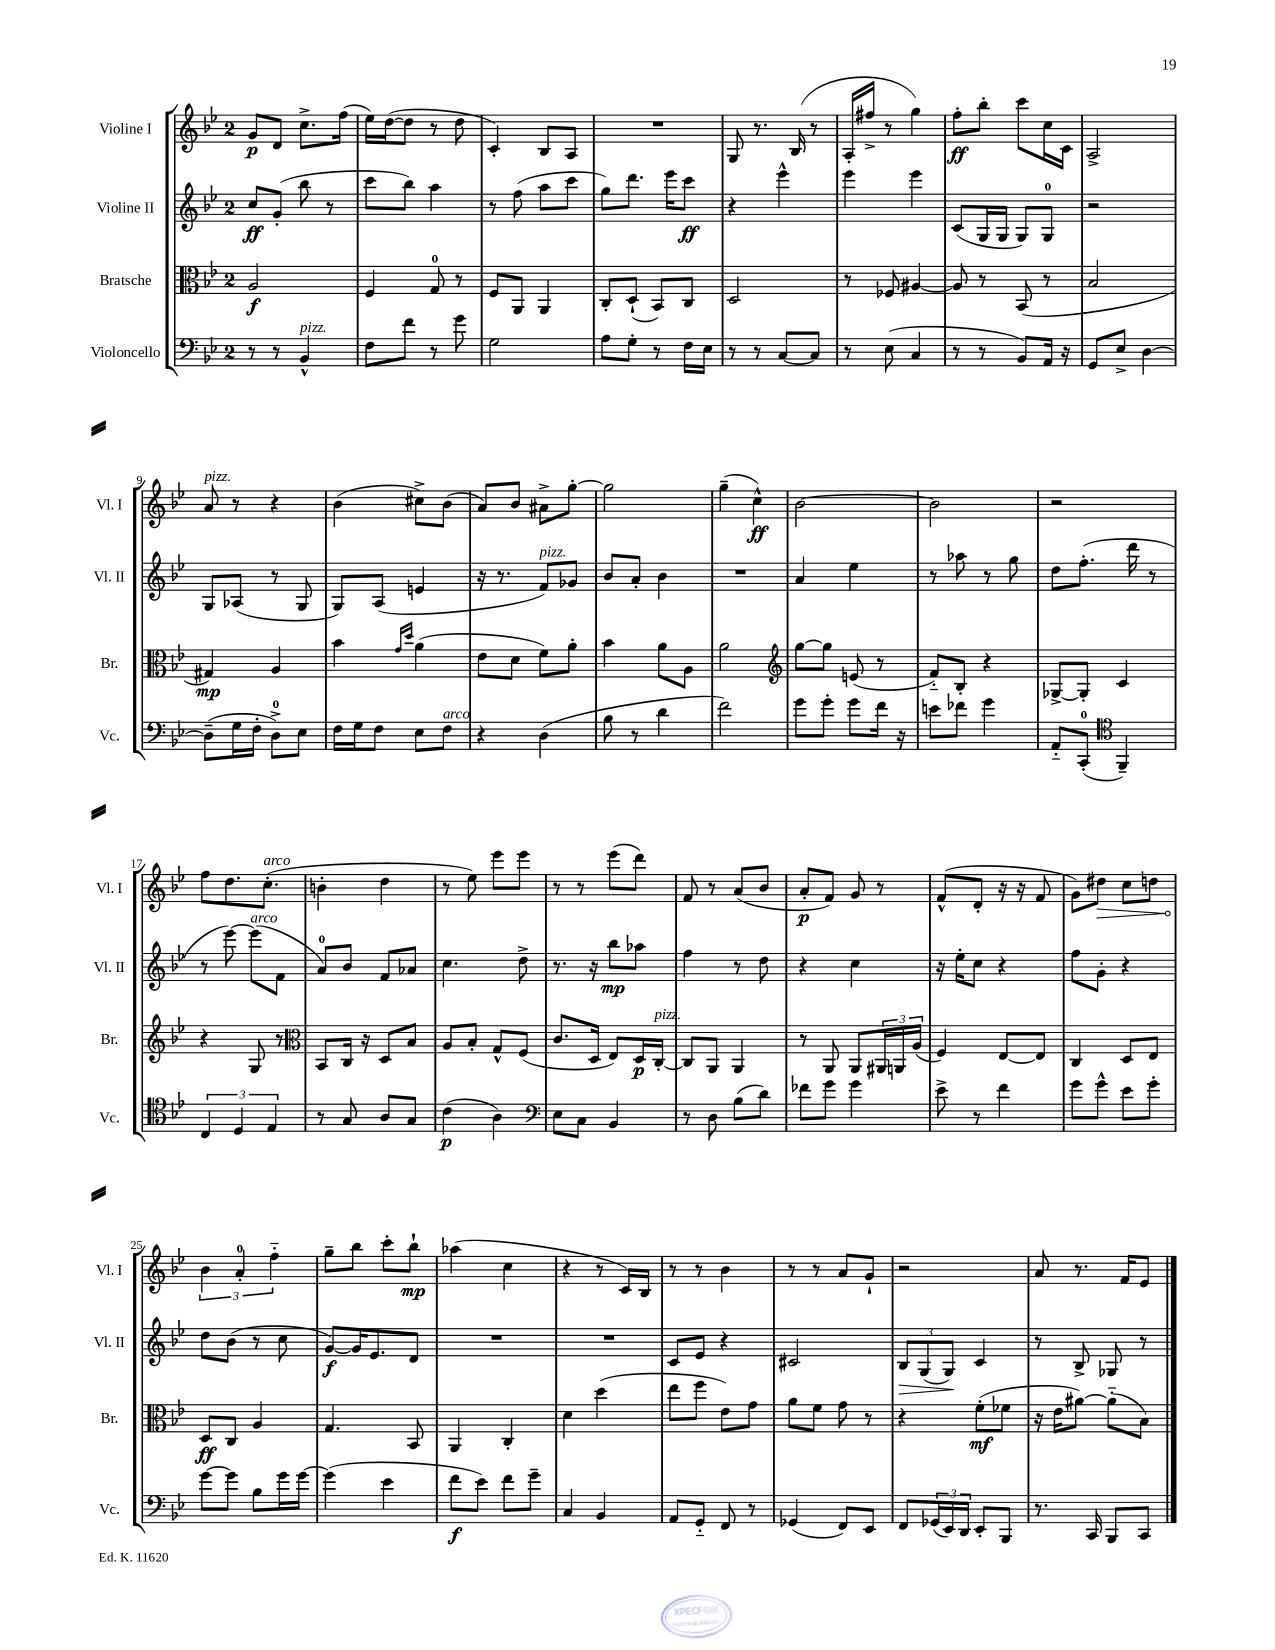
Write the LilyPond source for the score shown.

<<
\new StaffGroup <<
\new Staff = "s0" \with { instrumentName = "Violine I" shortInstrumentName = "Vl. I" } {
    \clef treble \key bes \major \once \override Staff.TimeSignature.style = #'single-digit \time 2/4
    g'8\p d'8 c''8.-> f''16( |
    ees''16) d''16~( d''8 r8 d''8 |
    c'4-.) bes8 a8 |
    R2 |
    g8 r8. bes16( r8 |
    a16-. fis''16-> r8 g''4) |
    f''8-.\ff bes''8-. c'''8 c''16 c'16 |
    a2-> |
    a'8^\markup { \italic "pizz." } r8 r4 |
    bes'4( cis''8->) bes'8( |
    a'8) bes'8 ais'8-> g''8~-. |
    g''2 |
    g''4--( c''4-^\ff) |
    bes'2~ |
    bes'2 |
    r2 |
    f''8 d''8. c''8.-.^\markup { \italic "arco" }( |
    b'4-. d''4 |
    r8 ees''8) ees'''8 ees'''8 |
    r8 r8 ees'''8( d'''8) |
    f'8 r8 a'8( bes'8 |
    a'8-.\p f'8) g'8 r8 |
    f'8-^( d'8-. r16 r16 f'8 |
    g'8) \once \override Hairpin.circled-tip = ##t dis''8\> c''8 d''8 |
    \tuplet 3/2 { bes'4\! a'4-0-. f''4-_ } |
    g''8-- bes''8 c'''8-. bes''8-!\mp |
    aes''4( c''4 |
    r4 r8 c'16) bes16 |
    r8 r8 bes'4 |
    r8 r8 a'8 g'8-! |
    r2 |
    a'8 r8. f'16 ees'8 \bar "|." |
}
\new Staff = "s1" \with { instrumentName = "Violine II" shortInstrumentName = "Vl. II" } {
    \clef treble \key bes \major \once \override Staff.TimeSignature.style = #'single-digit \time 2/4
    c''8\ff g'8-.( bes''8 r8 |
    c'''8 bes''8) a''4 |
    r8 f''8( a''8 c'''8 |
    g''8) d'''8. ees'''16 c'''8\ff |
    r4 ees'''4-^ |
    ees'''4 ees'''4 |
    c'8( g16 g16 g8) g8-0 |
    r2 |
    g8 aes8( r8 g8 |
    g8) a8( e'4 |
    r16 r8. f'8^\markup { \italic "pizz." }) ges'8 |
    bes'8 a'8-. bes'4 |
    R2 |
    a'4 ees''4 |
    r8 aes''8 r8 g''8 |
    d''8 f''8.-.( d'''16 r8 |
    r8 ees'''8~) ees'''8^\markup { \italic "arco" }( f'8 |
    a'8-0) bes'8 f'8 aes'8 |
    c''4. d''8-> |
    r8. r16 bes''8\mp aes''8 |
    f''4 r8 d''8 |
    r4 c''4 |
    r16 ees''16-. c''8 r4 |
    f''8 g'8-. r4 |
    d''8 bes'8( r8 c''8 |
    g'8~\f) g'16 ees'8. d'8 |
    R2 |
    R2 |
    c'8 ees'8 r4 |
    cis'2 |
    \tuplet 3/2 { bes8\> g8( g8\!) } c'4 |
    r8 bes8-> ges8 r8 \bar "|." |
}
\new Staff = "s2" \with { instrumentName = "Bratsche" shortInstrumentName = "Br." } {
    \clef alto \key bes \major \once \override Staff.TimeSignature.style = #'single-digit \time 2/4
    a2\f |
    f4 g8-0 r8 |
    f8 a,8 a,4 |
    c8-. d8-!( bes,8) c8 |
    d2 |
    r8 fes8 ais4~ |
    ais8 r8 bes,8( r8 |
    bes2 |
    gis4\mp) a4 |
    bes'4 \grace { g'16 d''16 } a'4( |
    ees'8 d'8 f'8) a'8-. |
    bes'4 a'8 a8 |
    a'2 |
    \clef treble g''8~ g''8 e'8( r8 |
    f'8-_) bes8-. r4 |
    ges8~-> ges8-. c'4 |
    r4 g8 r8 |
    \clef alto bes,8 c16 r16 d8 bes8 |
    a8 bes8-. g8-^ f8( |
    c'8. d16 ees8) d16\p c16~-.^\markup { \italic "pizz." } |
    c8 a,8 a,4 |
    r8 a,8 a,8 \tuplet 3/2 { ais,16 a,16 a16( } |
    f4) ees8~ ees8 |
    c4 d8 ees8 |
    d8\ff c8 a4 |
    g4. bes,8 |
    a,4 c4-. |
    d'4 d''4( |
    ees''8 f''8 ees'8) g'8 |
    a'8 f'8 g'8 r8 |
    r4 f'8-.\mf( fes'8 |
    r16 ees'16 ais'8~) ais'8-_( bes8) \bar "|." |
}
\new Staff = "s3" \with { instrumentName = "Violoncello" shortInstrumentName = "Vc." } {
    \clef bass \key bes \major \once \override Staff.TimeSignature.style = #'single-digit \time 2/4
    r8 r8 bes,4-^^\markup { \italic "pizz." } |
    f8 f'8 r8 g'8 |
    g2 |
    a8 g8-. r8 f16 ees16 |
    r8 r8 c8~ c8 |
    r8 ees8( c4 |
    r8 r8 bes,8) a,16 r16 |
    g,8 ees8-> d4~ |
    d8--( g16 f16-. d8-0->) ees8 |
    f16 g16 f8 ees8 f8^\markup { \italic "arco" } |
    r4 d4( |
    bes8 r8 d'4 |
    f'2) |
    g'8 g'8-. g'8 f'16 r16 |
    e'8 fes'8 g'4 |
    a,8-_ c,8-0-.( \clef tenor f,4--) |
    \tuplet 3/2 { c4 d4 ees4 } |
    r8 g8 a8 g8 |
    c'4\p( a4) |
    \clef bass ees8 c8 bes,4 |
    r8 d8 bes8( d'8) |
    fes'8 g'8 g'4 |
    ees'8-> r8 f'4 |
    g'8 g'8-^ ees'8 g'8-. |
    g'8~ g'8 bes8 g'16 g'16~ |
    g'4( ees'4 |
    f'8\f ees'8) f'8 g'8-- |
    c4 bes,4 |
    a,8 g,8-_ f,8 r8 |
    ges,4( f,8) ees,8 |
    f,8 \tuplet 3/2 { ges,16( ees,16) d,16 } ees,8-. bes,,8 |
    r8. c,16 bes,,8 c,8 \bar "|." |
}
>>
>>
